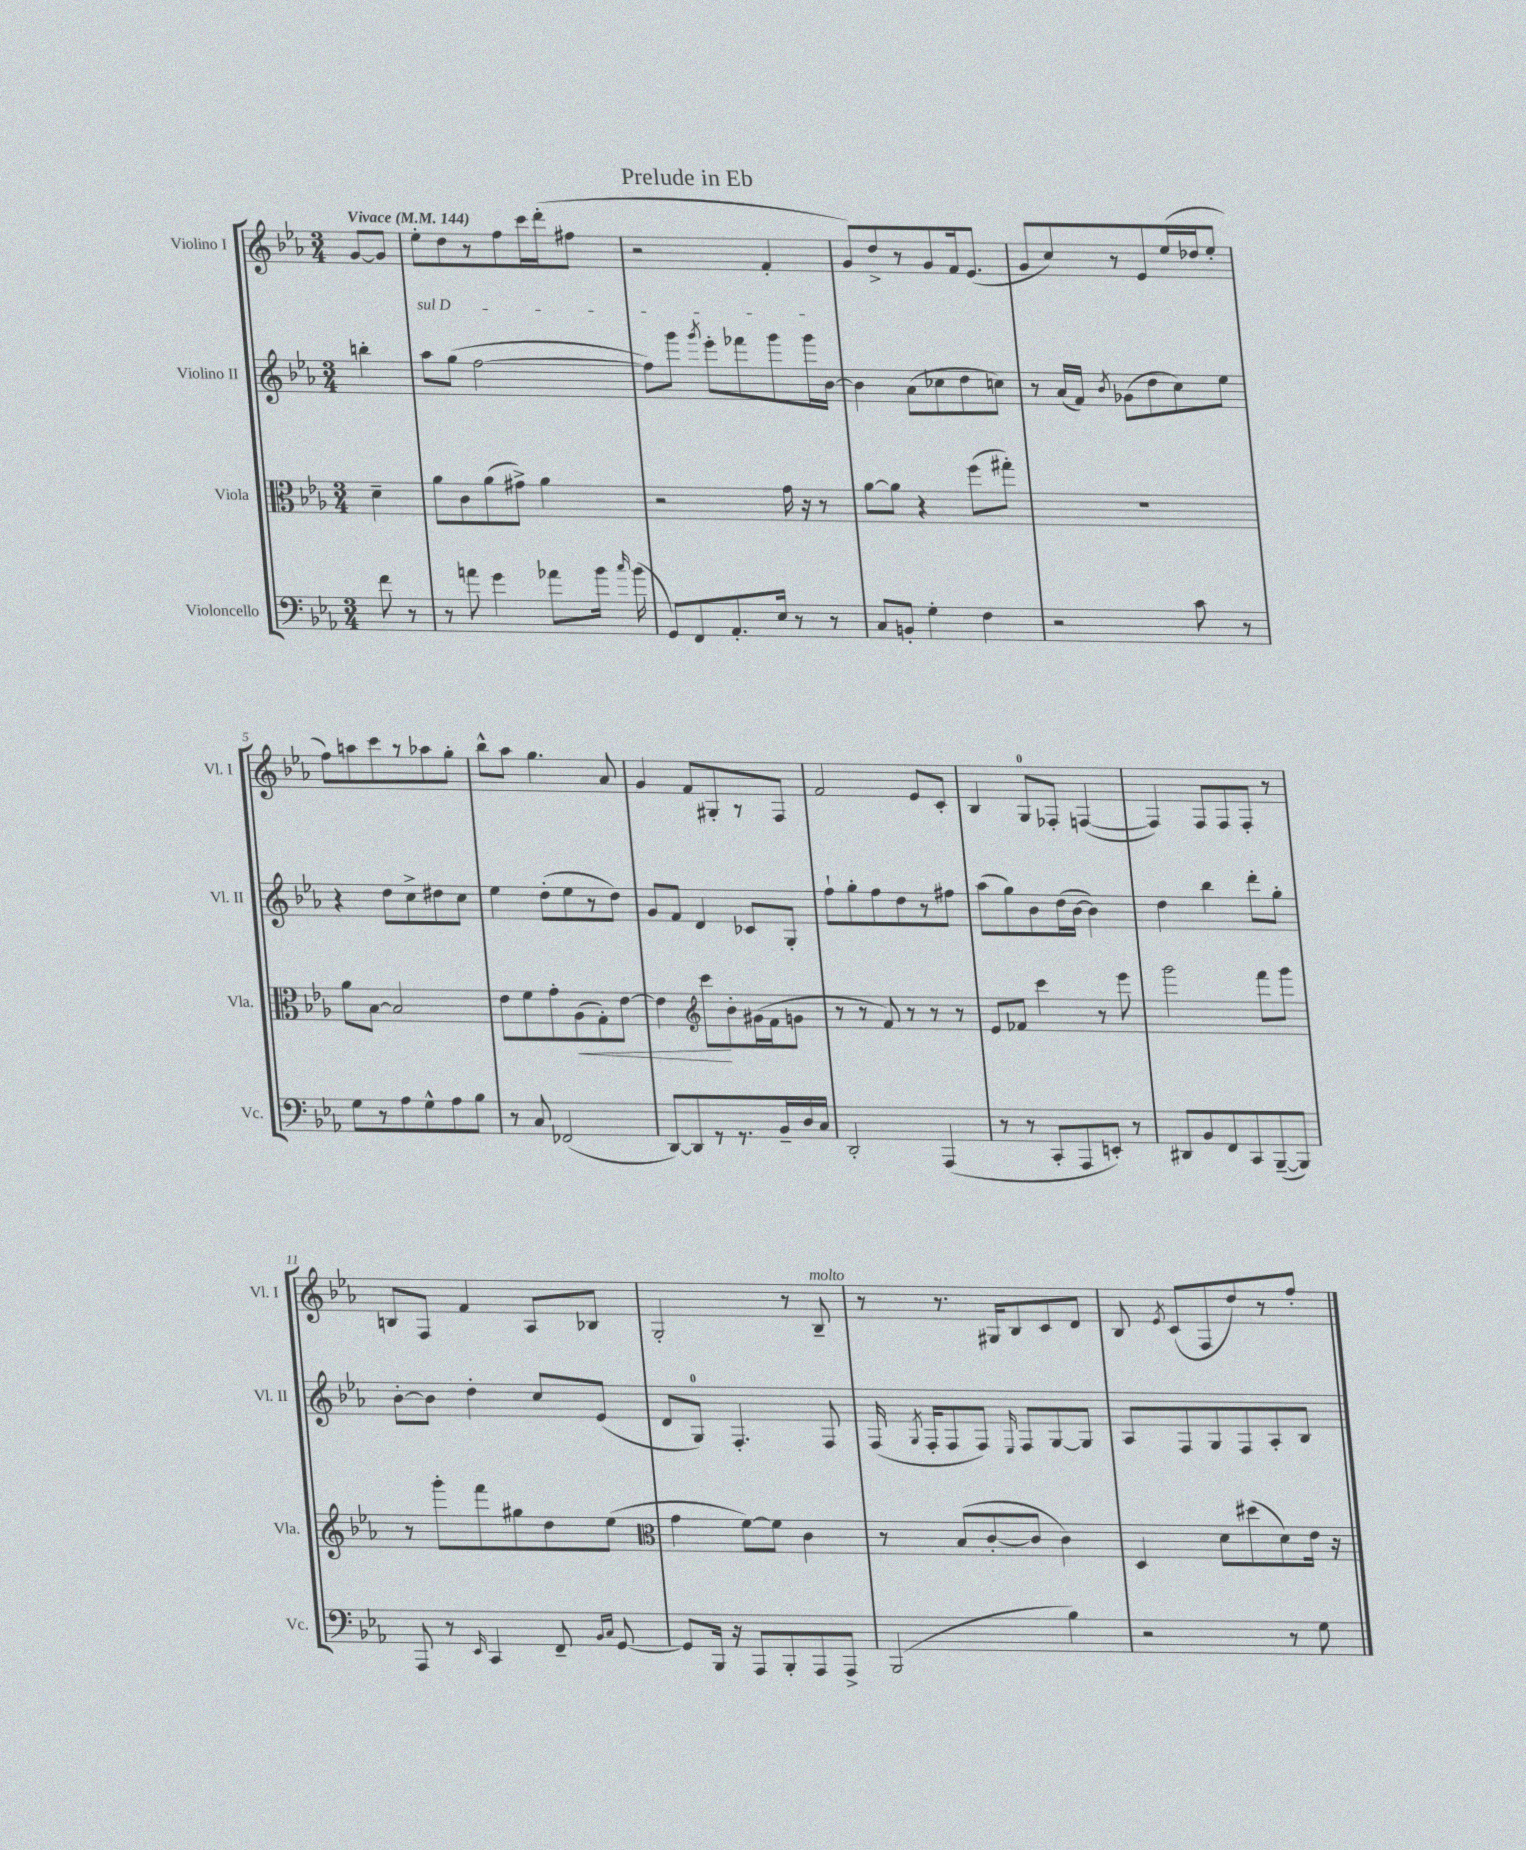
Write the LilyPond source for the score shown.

\header { title = "Prelude in Eb" }
<<
\new StaffGroup <<
\new Staff = "s0" \with { instrumentName = "Violino I" shortInstrumentName = "Vl. I" } {
    \clef treble \key ees \major \numericTimeSignature \time 3/4 \partial 4 \tempo "Vivace" 4 = 144
    \autoBeamOff g'8[~ g'8] |
    ees''8[-. d''8 r8 f''8 c'''16 d'''16-.( fis''8] |
    r2 f'4-. |
    g'8[) d''8-> r8 g'8 f'16 ees'8.]( |
    g'8[ c''8) r8 ees'8 ees''16( des''16 ees''8]-. |
    f''8[) a''8 c'''8 r8 aes''8 g''8]-. |
    bes''8[-^ aes''8] g''4. aes'8 |
    g'4 f'8[ gis8-. r8 f8] |
    f'2 ees'8[ c'8]-. |
    bes4 g8[-0 fes8]-. f4~( |
    f4) f8[ f8 f8]-. r8 |
    b8[ f8] f'4 aes8[ bes8] |
    g2-. r8 bes8--^\markup { \italic "molto" } |
    r8 r8. gis16[ bes8 c'8 d'8] |
    bes8 \acciaccatura { ees'8 } c'8[( f8 d''8) r8 f''8]-. \bar "|." |
}
\new Staff = "s1" \with { instrumentName = "Violino II" shortInstrumentName = "Vl. II" } {
    \clef treble \key ees \major \numericTimeSignature \time 3/4 \partial 4
    \autoBeamOff b''4-. |
    \once \override TextSpanner.bound-details.left.text = \markup { \italic "sul D" } aes''8[\startTextSpan g''8]( f''2~ |
    f''8[) g'''8] \acciaccatura { g'''8 } ees'''8[-. fes'''8 g'''8 g'''16 bes'16]~\stopTextSpan |
    bes'4 aes'8[( ces''8 d''8 c''8]) |
    r8 aes'16[( f'16]) \acciaccatura { bes'8 } ges'8[( d''8 c''8) ees''8] |
    r4 d''8[ c''8-> dis''8 c''8] |
    ees''4 d''8[-.( ees''8 r8 d''8]) |
    g'8[ f'8] d'4 ces'8[ g8]-. |
    f''8[-! g''8-. f''8 d''8 r8 fis''8] |
    aes''8[( g''8) bes'8 d''16( bes'16]~ bes'4) |
    d''4 bes''4 d'''8[-. g''8]-. |
    bes'8[~-. bes'8] d''4-. c''8[ ees'8]( |
    d'8[ g8]-0) f4.-. f8 |
    f16( \acciaccatura { g8 } f16[-. f8 f8]) \grace { ees16 } f8[ g8~ g8] |
    aes8[ f8 g8 f8 aes8-. bes8] \bar "|." |
}
\new Staff = "s2" \with { instrumentName = "Viola" shortInstrumentName = "Vla." } {
    \clef alto \key ees \major \numericTimeSignature \time 3/4 \partial 4
    \autoBeamOff d'4-- |
    aes'8[ c'8 aes'8( gis'8]->) aes'4 |
    r2 g'16 r16 r8 |
    aes'8[~ aes'8] r4 f''8[( gis''8]-.) |
    R2. |
    aes'8[ bes8]~ bes2 |
    ees'8[ f'8 g'8-. aes8\<( g8-.) ees'8]~ |
    ees'4 \clef treble c'''8[\! bes'8-. gis'16( f'16 g'8] |
    r8 r8 f'8) r8 r8 r8 |
    ees'8[ fes'8] c'''4 r8 ees'''8 |
    g'''2 f'''8[ g'''8] |
    r8 g'''8[-. f'''8 gis''8 d''8 ees''8]( |
    \clef alto g'4 f'8[~) f'8] c'4 |
    r8 bes8[( c'8~-. c'8] c'4) |
    d4 d'8[ dis''8( d'8) ees'16] r16 \bar "|." |
}
\new Staff = "s3" \with { instrumentName = "Violoncello" shortInstrumentName = "Vc." } {
    \clef bass \key ees \major \numericTimeSignature \time 3/4 \partial 4
    \autoBeamOff f'8 r8 |
    r8 a'8 g'4 aes'8[ bes'16] \grace { c''16 } bes'16( |
    g,8[) f,8 aes,8.-. ees16] r8 r8 |
    c8[ b,8]-. g4-. f4 |
    r2 c'8 r8 |
    g8[ r8 aes8 g8-^ aes8 bes8] |
    r8 c8 fes,2( |
    d,8[~) d,8 r8 r8. bes,16-- d16 c16] |
    d,2-. aes,,4( |
    r8 r8 c,8[-. aes,,8 e,8]-.) r8 |
    dis,8[ bes,8 f,8 c,8 bes,,8~--( bes,,8]) |
    aes,,8 r8 \grace { ees,16 } c,4 f,8-- \grace { bes,16[ c16] } g,8~ |
    g,8[ bes,,16] r16 aes,,8[ bes,,8-. aes,,8 aes,,8]-> |
    bes,,2( bes4) |
    r2 r8 g8 \bar "|." |
}
>>
>>
